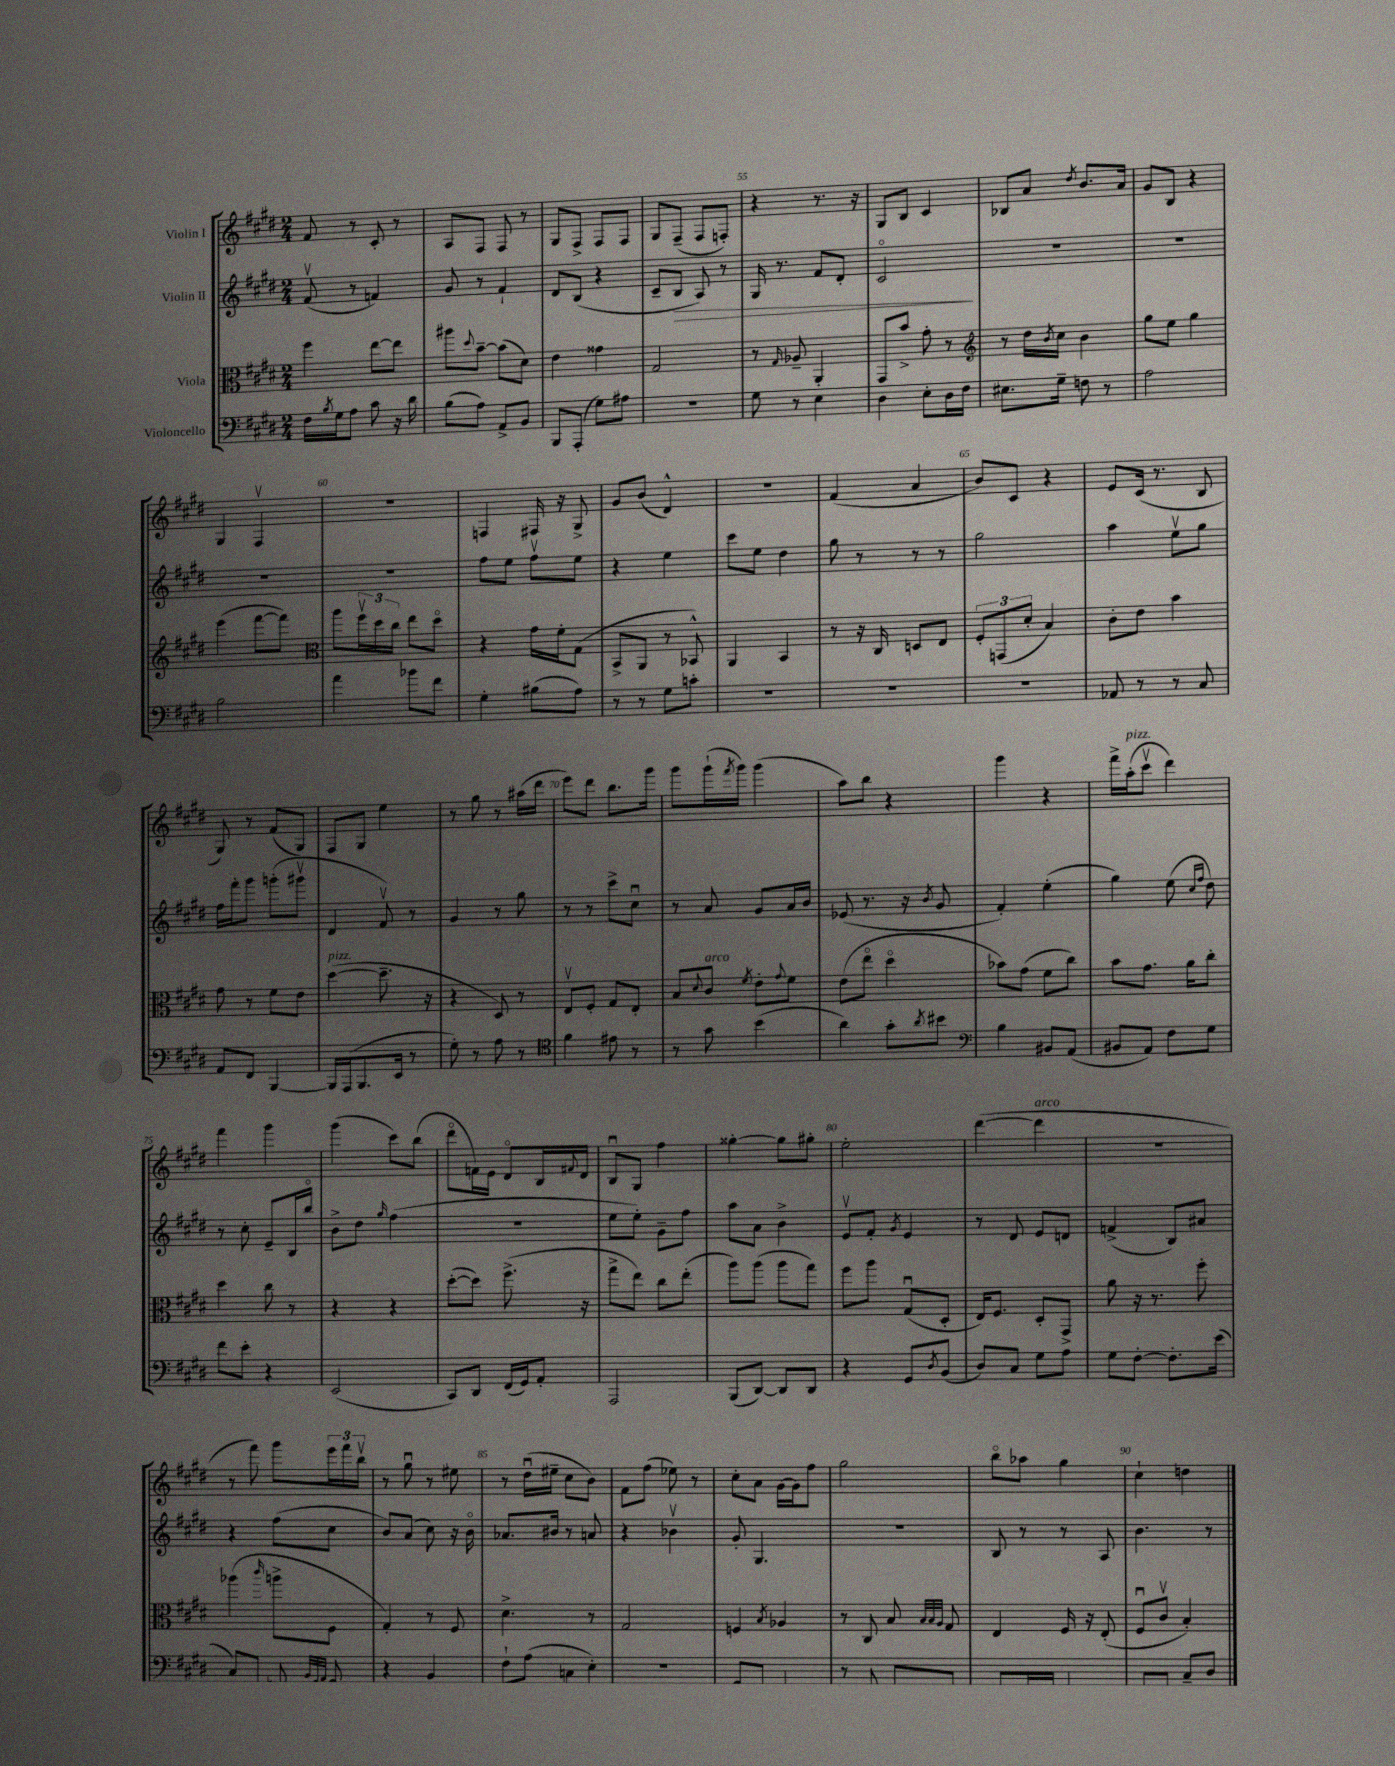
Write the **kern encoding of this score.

**kern	**kern	**kern	**kern
*staff4	*staff3	*staff2	*staff1
*clefF4	*clefC3	*clefG2	*clefG2
*k[f#c#g#d#]	*k[f#c#g#d#]	*k[f#c#g#d#]	*k[f#c#g#d#]
*M2/4	*M2/4	*M2/4	*M2/4
16F#	4ff#	(8f#v	8f#
8qB	.	.	.
16G#	.	.	.
8A	.	8r	8r
8c#	[8ee	4f)	8c#'
16r	8ee]	.	8r
16d#	.	.	.
=	=	=	=
(8B	8aa#	8g#	8A
.	8qqdd#	.	.
8A)	[8b~	8r	8F#
8AA^	(8b]	4f#`	8F#
8BB	8d#)	.	8r
=	=	=	=
8BBB	4e	8d#	8G#
(8AAA'	.	(8B	8F#^
8G#)	4g##	4r	8F#
8A#	.	.	8F#
=	=	=	=
2r	2G#	8c#~	8G#
.	.	8B	(8F#~
.	.	8A)	8F#
.	.	8r	8F')
=	=	=	=
8G#	8r	16G#	4r
.	.	8.r	.
.	16qqG#	.	.
8r	8A-~	.	.
4E	4AA'	8f#	8.r
.	.	8d#'	.
.	.	.	16r
=	=	=	=
4D#	8GG#	2c#o	8G#
.	8b^	.	8B
8E'	8g#'	.	4c#
16D#	8r	.	.
16F#	.	.	.
=	=	=	=
*	*clefG2	*	*
8.E#	8r	2r	8B-
.	16dd#	.	8a
.	8qb	.	.
16G#~	16cc#	.	.
.	.	.	8qdd#
8F	4b	.	8.b
8r	.	.	.
.	.	.	16a
=	=	=	=
2A	8gg#	2r	8g#
.	8ee	.	8B
.	4gg#	.	4r
=	=	=	=
2B	(4eee	2r	4G#
.	[8fff#	.	4F#v
.	8fff#])	.	.
=	=	=	=
*	*clefC3	*	*
4a	8aa	2r	2r
.	24ff#v	.	.
.	24dd#	.	.
.	24cc#	.	.
8b-	8ee	.	.
8f#	8dd#o	.	.
=	=	=	=
4G#'	4r	8ff#	4F
.	.	8ee	.
(8B#	16g#	8ff#v	16F#
.	16f#'	.	16r
8A)	(8G#	8ee	8G#^
=	=	=	=
8r	8BB^	4r	8g#
8r	8AA	.	(8b
8G#	8r	4ee	4d#^^)
8c'	8BB-^^)	.	.
=	=	=	=
2r	4AA	8ccc#	2r
.	.	8ee	.
.	4BB	4dd#	.
=	=	=	=
2r	8r	8gg#	(4f#
.	16r	8r	.
.	16C#	.	.
.	8D	8r	4a
.	8E	8r	.
=	=	=	=
2r	12F#'	2gg#	8b)
.	(12GG	.	.
.	.	.	8c#
.	12d#'	.	.
.	4B)	.	4r
=	=	=	=
8AA-	8c#'	4aa	8e
8r	8e	.	(16c#
.	.	.	8.r
8r	4b	8eev	.
8C#	.	8gg#	8B
=	=	=	=
8AA	8g#	16ff#	8G#)
.	.	16fff#'	.
8FF#	8r	8ggg#	8r
[4BBB	8f#	(8ggg'	(8f#
.	8e	8ggg#v	8G#)
=	=	=	=
16BBB]	([4dd#	4d#	8F#
(16AAA	.	.	.
8.BBB	.	.	8G#
.	8.dd#~]	8f#v)	4ee
16EE	.	.	.
8r	.	8r	.
.	16r	.	.
=	=	=	=
8G#')	4r	4g#	8r
8r	.	.	8gg#
8A	8D#)	8r	8r
8r	8r	8gg#	(16aa#
.	.	.	16ddd#
=	=	=	=
*clefC4	*	*	*
4f#	8Ev	8r	8eee)
.	8F#'	8r	8ddd#
8e#	8G#	8ccc#^	8.bb
8r	8E'	8cc#u	.
.	.	.	16ggg#
=	=	=	=
8r	8B	8r	8ggg#
.	8qqd#	.	.
8g#	8c#	8a	(16ggg#`
.	.	.	8qfff#
.	.	.	16ggg#)
.	8qf#	.	.
(4b	8e'	8g#	(4ggg#
.	8qqg#	.	.
.	8f#	16a	.
.	.	16b	.
=	=	=	=
4a)	(8e	(8e-	8aa)
.	8eeo	8.r	8bb
8g#'	4dd#o	.	4r
.	.	16r	.
8qa	.	8qb	.
8b#	.	8g#	.
=	=	=	=
*clefF4	*	*	*
4B	8b-)	4f#')	4ggg#
.	(8g#	.	.
8BB#	8f#	(4ee'	4r
(8AA	8cc#)	.	.
=	=	=	=
8BB#	8b	4gg#)	16fff#^
.	.	.	(16aa'
8AA)	8.g#	.	8ccc#v
8F#	.	(8ee	4ddd#)
.	16a	.	.
.	.	16qqcc#	.
.	.	16qqff#	.
8G#	8cc#'	8dd#)	.
=	=	=	=
8f#	4dd#	8r	4fff#
8e'	.	8cc#'	.
4r	8cc#	8e~	4ggg#
.	8r	16B	.
.	.	16bbo	.
=	=	=	=
(2EE	4r	8b^	(4ggg#
.	.	8dd#	.
.	.	16qqgg#	.
.	4r	(4ff#	8ccc#)
.	.	.	(8bb
=	=	=	=
8CC#)	([8dd#'	2r	8ddd#o
8DD#	8dd#])	.	16f)
.	.	.	16e
(16FF#	(8.ff#^	.	8d#o
16GG#)	.	.	.
8AA'	.	.	16B
.	.	.	8qqf#
.	16r	.	16d#
=	=	=	=
2AAA	8gg#^	8ee	8Bu
.	8ee)	8ee')	8G#
.	8cc#	8g#~	4ff#
.	(8ee'	8ff#	.
=	=	=	=
(8BBB	8aa)	8aa	[4gg##'
[8DD#)	(8aa	8a	.
8DD#]	8aa	4b^	8gg##]
8DD#	8gg#)	.	8gg#'
=	=	=	=
4r	8ff#	8ev	2ee'
.	8aa	8f#'	.
.	.	8qg#	.
8GG#	(8G#u	4e	.
8qD#	.	.	.
(8BB	8D#'	.	.
=	=	=	=
8D#)	16E)	8r	([4ddd#
.	8.F#	.	.
8C#	.	8d#	.
8G#	8D#'	8e	4ddd#]
8A	8GG#^	8d	.
=	=	=	=
8G#	8a	(4f^	2r
[8F#'	16r	.	.
.	8.r	.	.
8.F#']	.	8B)	.
.	8ff#'	8a#	.
(16e	.	.	.
=	=	=	=
8C#)	(4aa-	4r	8r
8EE	.	.	8fff#)
.	16qqccc#	.	.
8FF	8aa^	(8ff#	8ggg#
32qqBB	.	.	.
32qqGG#	.	.	.
32qqAA	.	.	.
8GG#	8F#	8cc#	24eee
.	.	.	24fff#
.	.	.	24bbv
=	=	=	=
4r	4G#')	8b)	8r
.	.	(8a	8gg#u
4BB	8r	8cc#)	8r
.	8F#	16r	8ee#
.	.	16bo	.
=	=	=	=
8F#`	4.d#^	8.a-	8r
(8A	.	.	(16dd#u
.	.	16b#	16ee#~
8C	.	8r	8cc#
8E')	8r	8a	8b)
=	=	=	=
2r	2G#	4r	8f#
.	.	.	(8ff#
.	.	4b-v	8ee-)
.	.	.	8r
=	=	=	=
(8GG#^	4F	8g#'	8cc#'
8FF#	.	4.G#	8a
.	8qB	.	.
4AAA)	4A-	.	[16g#
.	.	.	16g#]
.	.	.	8ff#
=	=	=	=
8r	8r	2r	2gg#
8AAA	8C#	.	.
8BBB	8B	.	.
.	32qqB	.	.
.	32qqB	.	.
.	32qqA	.	.
8AAA	8G#	.	.
=	=	=	=
8AAA#	4E	8B	8bbo
16CC#	.	8r	8aa-
16AAA	.	.	.
4AAA	16F#	8r	4gg#
.	16r	.	.
.	(8E'	8A	.
=	=	=	=
[8CC#	8F#u	4.b	4cc#`
8CC#~]	8c#v	.	.
8C#~	4B')	.	4dd
8D#	.	8r	.
==	==	==	==
*-	*-	*-	*-
